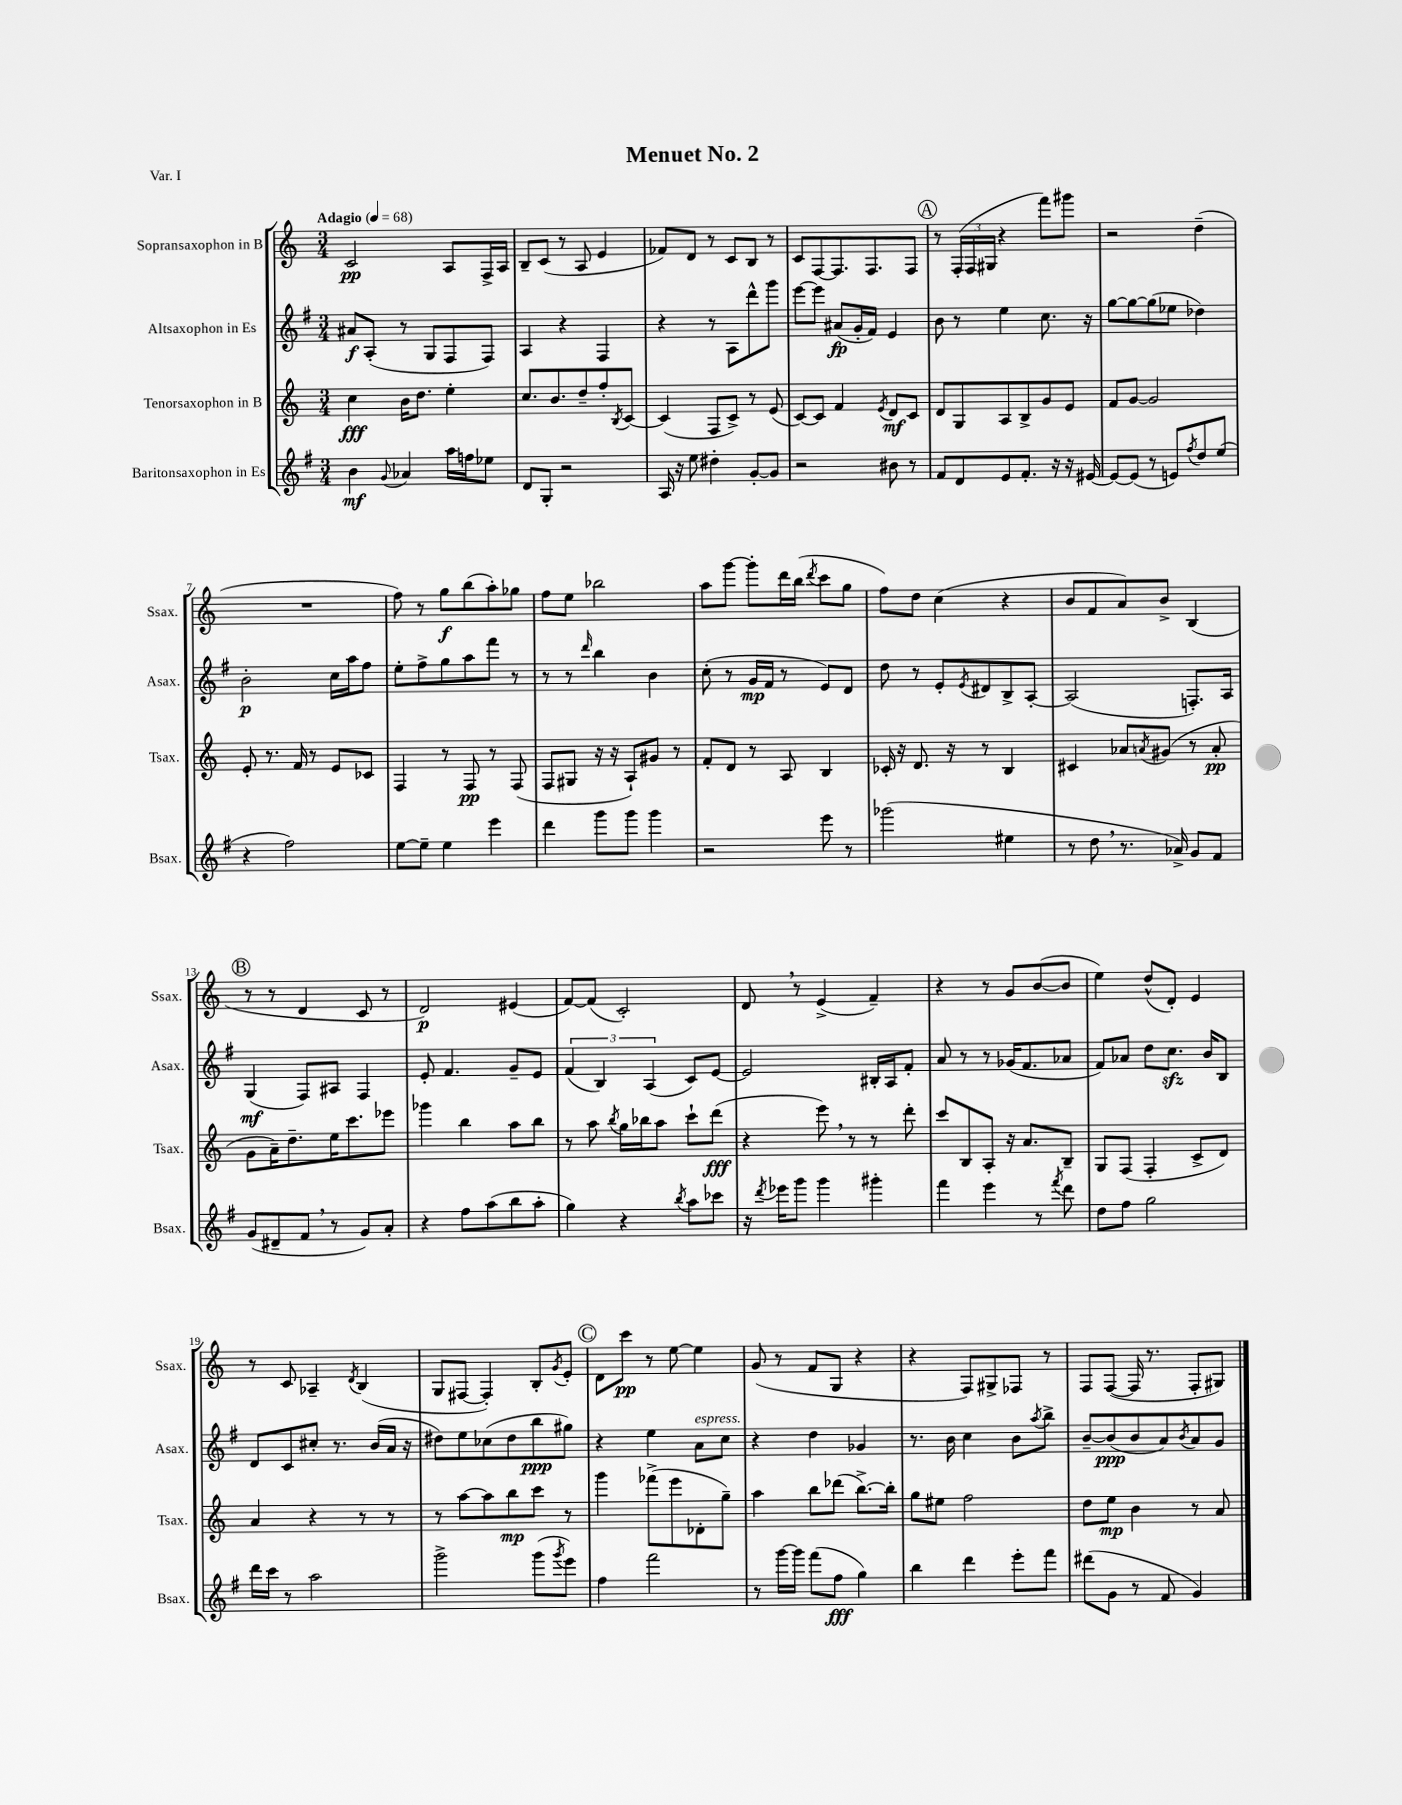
\header { title = "Menuet No. 2" piece = "Var. I" }
<<
\new StaffGroup <<
\new Staff = "s0" \with { instrumentName = "Sopransaxophon in B" shortInstrumentName = "Ssax." } {
    \clef treble \key c \major \numericTimeSignature \time 3/4 \tempo "Adagio" 4 = 68
    c'2\pp a8 f16-> a16 |
    b8-- c'8( r8 a8 e'4 |
    fes'8) d'8 r8 c'8 b8 r8 |
    c'8 f8~ f8. f8. f8 |
    \mark \markup { \circle "A" } r8 \tuplet 3/2 { f16-.( f16 gis16 } r4 f'''8) gis'''8 |
    r2 d''4--( |
    R2. |
    f''8) r8 g''8\f b''8( a''8-.) ges''8 |
    f''8 e''8 bes''2 |
    a''8 g'''8~ g'''8-. d'''16 b''16( \acciaccatura { d'''8 } c'''8 g''8 |
    f''8) d''8 c''4( r4 |
    b'8 f'8 a'8) b'8-> b4( |
    \mark \markup { \circle "B" } r8 r8 d'4 c'8 r8 |
    d'2\p) eis'4( |
    f'8~) f'8( c'2-.) |
    d'8 \breathe r8 e'4->( f'4--) |
    r4 r8 g'8 b'8~( b'8 |
    e''4) d''8-^( d'8-.) e'4 |
    r8 c'8 aes4-- \acciaccatura { d'8 } b4( |
    g8 fis8~ fis4-.) b8-. \acciaccatura { g'8 } e'8-. |
    \mark \markup { \circle "C" } d'8 c'''8\pp r8 e''8~ e''4 |
    g'8( r8 f'8 g8 r4 |
    r4 f8) gis8-> fes8 r8 |
    f8 f8~( f16 r8. f8-. gis8) \bar "|." |
}
\new Staff = "s1" \with { instrumentName = "Altsaxophon in Es" shortInstrumentName = "Asax." } {
    \clef treble \key g \major \numericTimeSignature \time 3/4
    ais'8\f a8-.( r8 g8 fis8 fis8) |
    a4 r4 fis4 |
    r4 r8 a8 d'''8-^ g'''8 |
    e'''8~ e'''8 ais'8\fp( g'16-. fis'16) e'4 |
    \mark \markup { \circle "A" } b'8 r8 e''4 c''8. r16 |
    g''8~ g''8~ g''8( ees''8 des''4) |
    b'2-.\p c''16 a''16 fis''8 |
    e''8-. fis''8-> g''8 a''8 fis'''8 r8 |
    r8 r8 \grace { d'''16 } b''4 b'4 |
    c''8-.( r8 g'16\mp fis'16 r8 e'8) d'8 |
    d''8 r8 e'8-. \acciaccatura { e'8 } dis'8 b8-> a8~-. |
    a2( f8.-.) a16 |
    \mark \markup { \circle "B" } g4\mf( fis8) ais8 fis4 |
    e'8-. fis'4. g'8-- e'8 |
    \tuplet 3/2 { fis'4( b4) a4( } c'8) e'8~ |
    e'2 bis16-. a16 fis'8-. |
    a'8 r8 r8 ges'16( fis'8. aes'8 |
    fis'8) aes'8 d''8 c''8.\sfz b'16 b8 |
    d'8 c'8 cis''8-. r8. b'16( a'16 r16 |
    dis''8) e''8 ces''8( dis''8 b''8\ppp gis''8) |
    \mark \markup { \circle "C" } r4 e''4 a'8^\markup { \italic "espress." } c''8 |
    r4 d''4 ges'4 |
    r8. b'16 c''4 b'8 \acciaccatura { a''8 } b''8-> |
    b'8~-- b'8\ppp( b'8 a'8) \acciaccatura { b'8 } a'8 g'8 \bar "|." |
}
\new Staff = "s2" \with { instrumentName = "Tenorsaxophon in B" shortInstrumentName = "Tsax." } {
    \clef treble \key c \major \numericTimeSignature \time 3/4
    c''4\fff b'16 d''8. e''4-. |
    c''8. b'8. d''8-- f''8-. \acciaccatura { b8 } c'8~ |
    c'4( f8 c'8->) r8 e'8( |
    c'8~) c'8 f'4 \acciaccatura { e'8 } d'8\mf c'8 |
    \mark \markup { \circle "A" } d'8 g8 a8 b8-> g'8 e'8 |
    f'8 g'8~ g'2 |
    e'8-. r8. f'16 r8 e'8 ces'8 |
    f4 r8 f8\pp r8 f8( |
    f8 gis8 r16 r16 a8-!) gis'8 r8 |
    f'8-. d'8 r8 a8 b4 |
    ces'16-. r16 d'8. r16 r8 b4 |
    cis'4 aes'8 \acciaccatura { a'8 } gis'8( r8 a'8-.\pp |
    \mark \markup { \circle "B" } g'8 a'16--) d''8.-- e''16 c'''8. ees'''8 |
    ges'''4 b''4 a''8 b''8 |
    r8 a''8 \acciaccatura { b''8 } g''16 bes''16 a''8 c'''8-! d'''8\fff( |
    r4 e'''8) \breathe r8 r8 d'''8-. |
    c'''8 b8 a8-. r16 a'8. b8-- |
    g8 f8( f4-. c'8-> d'8) |
    a'4 r4 r8 r8 |
    r8 a''8~ a''8 b''8\mp c'''8 r8 |
    \mark \markup { \circle "C" } g'''4 fes'''8->( e'''8 des'8-. g''8--) |
    a''4 b''8 des'''8( b''8.~->) b''16-. |
    g''8 eis''8 f''2 |
    d''8 e''8\mp b'4 r8 a'8 \bar "|." |
}
\new Staff = "s3" \with { instrumentName = "Baritonsaxophon in Es" shortInstrumentName = "Bsax." } {
    \clef treble \key g \major \numericTimeSignature \time 3/4
    b'4\mf \appoggiatura { g'8 } aes'4 a''16 f''16 ees''8 |
    d'8 g8-. r2 |
    a16 r16 e''8 dis''4-. g'8~-. g'8 |
    r2 bis'8 r8 |
    \mark \markup { \circle "A" } fis'8 d'8 e'8 fis'8.-. r16 r16 eis'16~ |
    eis'8~ eis'8( r8 e'8) \acciaccatura { fis''8 } d''8 e''8( |
    r4 fis''2) |
    e''8~ e''8-- e''4 e'''4 |
    d'''4 g'''8 g'''8 g'''4 |
    r2 e'''8 r8 |
    ges'''2( eis''4 |
    r8 d''8 \breathe r8. aes'16->) g'8 fis'8 |
    \mark \markup { \circle "B" } g'8( dis'8-- fis'8 \breathe r8 g'8) a'8-. |
    r4 fis''8 a''8( b''8 a''8-. |
    g''4) r4 \acciaccatura { b''8 } a''8 ces'''8 |
    r16 \acciaccatura { d'''8 } ees'''16 g'''8 g'''4 gis'''4-. |
    fis'''4 e'''4 r8 \acciaccatura { fis'''8 } d'''8 |
    d''8 fis''8 g''2 |
    d'''16 c'''16 r8 a''2 |
    g'''2-> g'''8( \acciaccatura { g'''8 } e'''8) |
    \mark \markup { \circle "C" } fis''4 fis'''2 |
    r8 g'''16~ g'''16 fis'''8( fis''8\fff g''4) |
    b''4 d'''4 e'''8-. fis'''8 |
    dis'''8( g'8 r8 fis'8 g'4) \bar "|." |
}
>>
>>
